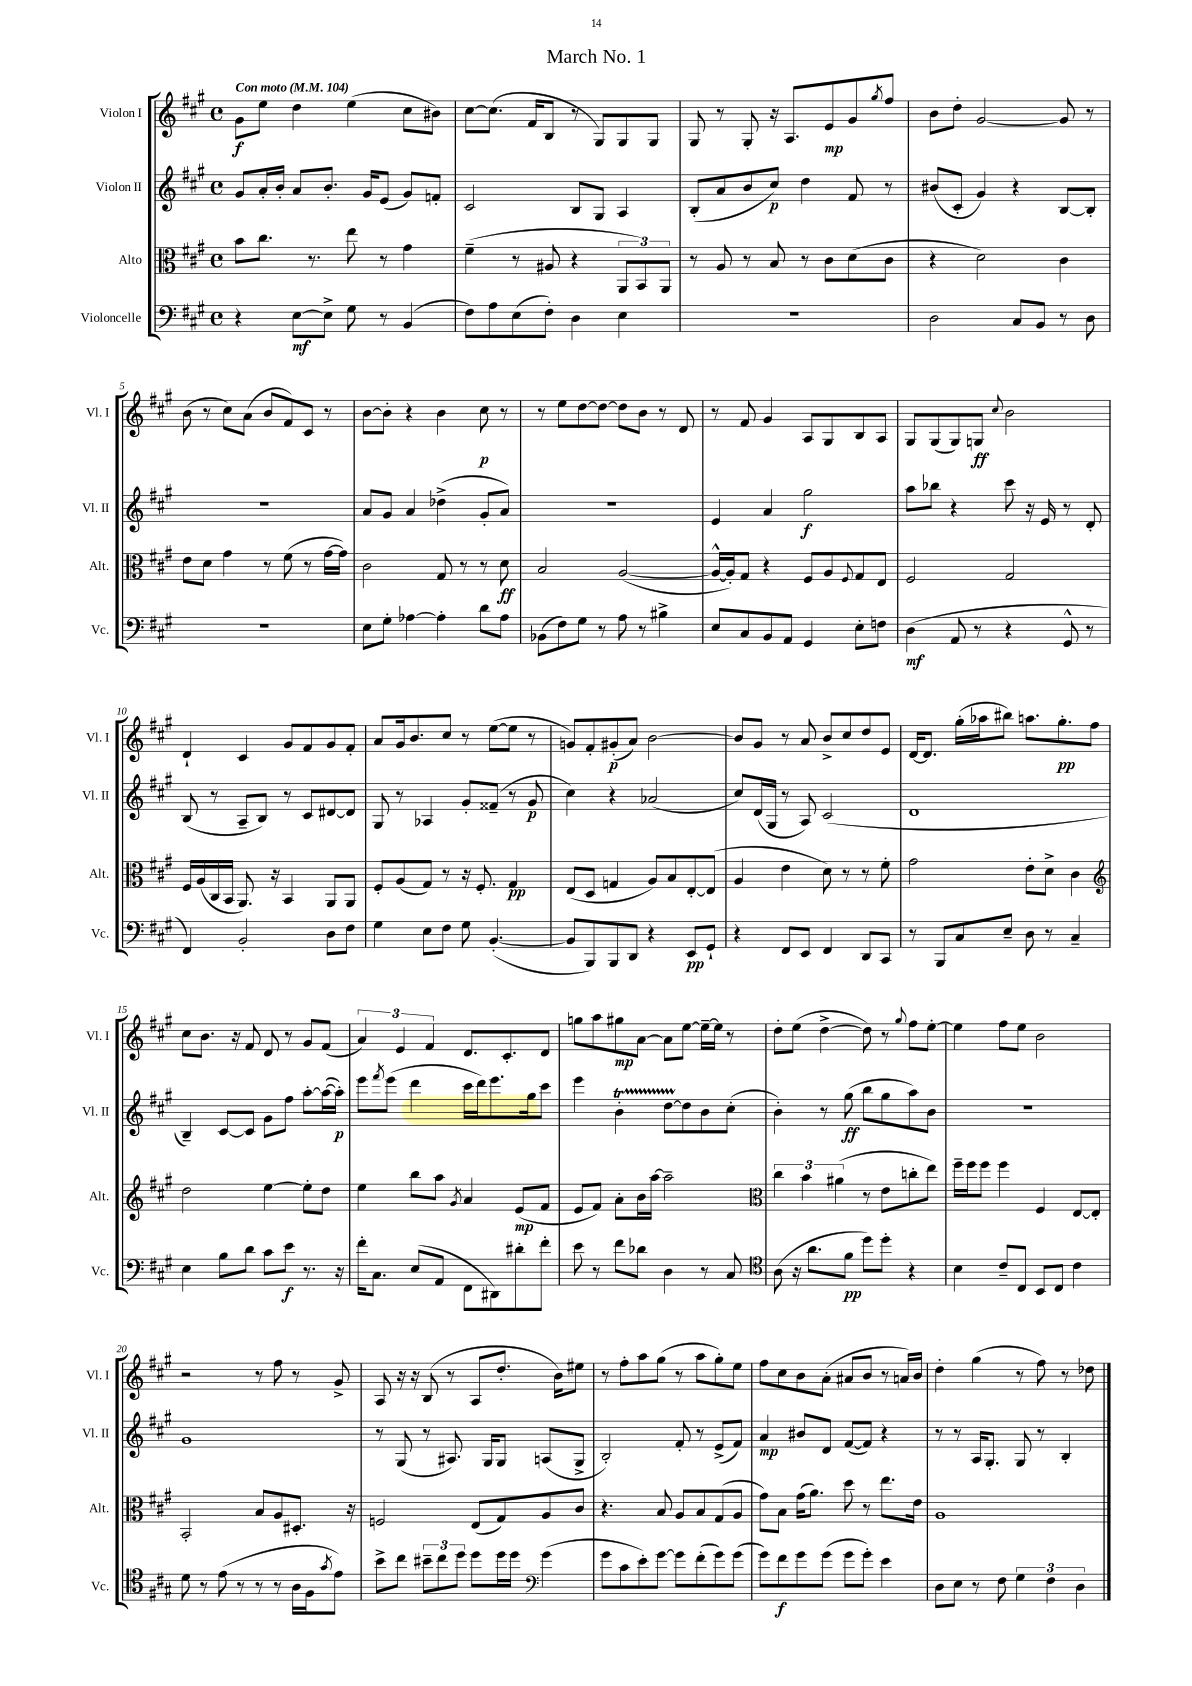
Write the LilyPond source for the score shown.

\header { title = "March No. 1" }
<<
\new StaffGroup <<
\new Staff = "s0" \with { instrumentName = "Violon I" shortInstrumentName = "Vl. I" } {
    \clef treble \key a \major \defaultTimeSignature \time 4/4 \tempo "Con moto" 4 = 104
    gis'8\f e''8 d''4 e''4( cis''8 bis'8) |
    cis''8~ cis''8.( fis'16 b8 r8 gis8) gis8 gis8 |
    gis8 r8 gis8-. r16 a8. e'8\mp gis'8 \acciaccatura { gis''8 } fis''8 |
    b'8 d''8-. gis'2~ gis'8 r8 |
    b'8( r8 cis''8) a'8( b'8 fis'8) cis'8 r8 |
    b'8~ b'8-. r4 b'4 cis''8\p r8 |
    r8 e''8 d''8~ d''8~ d''8 b'8 r8 d'8 |
    r8 fis'8 gis'4 a8 gis8 b8 a8 |
    gis8 gis8( gis8) g8\ff \appoggiatura { cis''8 } b'2 |
    d'4-! cis'4 gis'8 fis'8 gis'8 fis'8-. |
    a'8 gis'16 b'8. cis''8 r8 e''8~( e''8 r8 |
    g'8) fis'8-. gis'8-.\p( a'8) b'2~ |
    b'8 gis'8 r8 a'8 b'8-> cis''8 d''8 e'8 |
    d'16~ d'8. gis''16-.( aes''16 bis''8) a''8. gis''8.-.\pp fis''8 |
    cis''8 b'8. r16 fis'8 d'8 r8 gis'8 fis'8( |
    \tuplet 3/2 { a'4) e'4 fis'4 } d'8. cis'8.-. d'8 |
    g''8 a''8 gis''8\mp a'8~ a'8 e''8~ e''16~-- e''16 r8 |
    d''8-. e''8( d''4~-> d''8) r8 \appoggiatura { gis''8 } fis''8 e''8~-. |
    e''4 fis''8 e''8 b'2 |
    r2 r8 fis''8 r8 gis'8-> |
    a8 r16 r16 b8( r8 a8 d''8.-. b'16) eis''8 |
    r8 fis''8-. a''8 gis''8( r8 a''8 gis''8-.) e''8 |
    fis''8 cis''8 b'8 a'8-.( ais'8 b'8 r8 a'16) b'16 |
    d''4-. gis''4( r8 fis''8) r8 des''8 \bar "|." |
}
\new Staff = "s1" \with { instrumentName = "Violon II" shortInstrumentName = "Vl. II" } {
    \clef treble \key a \major \defaultTimeSignature \time 4/4
    gis'8 a'16-. b'16-. a'8 b'8.-. gis'16 e'8( gis'8) f'8-. |
    cis'2 b8 gis8 a4 |
    b8-.( a'8 b'8 cis''8\p) d''4 fis'8 r8 |
    bis'8( cis'8-. gis'4) r4 b8~ b8-. |
    R1 |
    a'8 gis'8 a'4 des''4->( gis'8-. a'8) |
    R1 |
    e'4 a'4 gis''2\f |
    a''8 bes''8 r4 cis'''8 r16 e'16 r8 d'8-. |
    b8( r8 a8-- b8) r8 cis'8 dis'8~ dis'8 |
    gis8 r8 aes4 gis'8-. fisis'8--( r8 gis'8\p |
    cis''4) r4 aes'2( |
    cis''8) d'16( gis16 r8 a8) cis'2( |
    d'1 |
    b4--) cis'8~ cis'8 gis'8 fis''8 a''8~-. a''16~( a''16-.\p) |
    e'''8 \acciaccatura { fis'''8 } e'''8( d'''4 cis'''16 d'''16) e'''8. gis''16 cis'''8 |
    e'''4 b'4-.\startTrillSpan d''8~ d''8\stopTrillSpan b'8 cis''8-.( |
    b'4-.) r8 gis''8\ff( b''8 gis''8 a''8) b'8 |
    r1 |
    gis'1 |
    r8 gis8( r8 ais8.) gis16 gis8 a8( gis8-> |
    b2-.) fis'8-. r8 e'8->( fis'8) |
    a'4\mp bis'8 d'8 fis'8~( fis'8) r4 |
    r8 r8 a16 gis8.-. gis8 r8 b4-. \bar "|." |
}
\new Staff = "s2" \with { instrumentName = "Alto" shortInstrumentName = "Alt." } {
    \clef alto \key a \major \defaultTimeSignature \time 4/4
    b'8 cis''8. r8. e''8 r8 gis'4 |
    fis'4--( r8 ais8 r4 \tuplet 3/2 { a,8 b,8) a,8 } |
    r8 a8 r8 b8 r8 cis'8 d'8( cis'8 |
    r4 d'2) cis'4 |
    e'8 d'8 gis'4 r8 fis'8( r8 gis'16~ gis'16) |
    cis'2 gis8 r8 r8 d'8\ff |
    b2 a2~( |
    a16~-^ a16-.) gis8 r4 fis8 a8 \appoggiatura { fis8 } gis8 e8 |
    fis2 gis2 |
    fis16 a16( cis16 b,16 a,8.) r16 b,4 a,8 a,8 |
    fis8-. a8( gis8) r8 r16 fis8.-. gis4\pp |
    e8( d8 g4 a8) b8 e8~-. e8( |
    a4 e'4 d'8) r8 r8 fis'8-. |
    gis'2 e'8-. d'8-> cis'4 |
    \clef treble d''2 e''4~ e''8-. d''8 |
    e''4 b''8 a''8 \acciaccatura { gis'8 } a'4 e'8\mp( fis'8 |
    e'8 fis'8) a'8-. b'16 a''16~ a''2-- |
    \clef alto \tuplet 3/2 { cis''4 b'4 ais'4( } r8 e'8 c''8-. e''8) |
    fis''16-- fis''16 fis''8 fis''4 fis4 e8~ e8-. |
    b,2-. b8 a8 dis8.-. r16 |
    f2 e8( gis8) a8 cis'8 |
    r4. b8 a8 b8 gis8( a8 |
    gis'8) b8 gis'16( a'8.) d''8 r8 e''8. e'16 |
    a1 \bar "|." |
}
\new Staff = "s3" \with { instrumentName = "Violoncelle" shortInstrumentName = "Vc." } {
    \clef bass \key a \major \defaultTimeSignature \time 4/4
    r4 e8~\mf e8-> gis8 r8 b,4( |
    fis8) a8 e8( fis8-.) d4 e4 |
    R1 |
    d2 cis8 b,8 r8 d8 |
    R1 |
    e8 gis8-. aes4~ aes4-. d'8 aes8 |
    bes,8( fis8) gis8 r8 a8 r8 bis4-> |
    e8 cis8 b,8 a,8 gis,4 e8-. f8 |
    d4\mf( a,8 r8 r4 gis,8-^ r8 |
    fis,4) b,2-. d8 fis8 |
    gis4 e8 fis8 gis8 b,4.~-.( |
    b,8 b,,8) b,,8 d,8 r4 e,8\pp gis,8-! |
    r4 fis,8 e,8 fis,4 d,8 cis,8 |
    r8 b,,8 cis8 e8-- d8 r8 cis4-- |
    e4 b8 d'8 cis'8 e'8\f r8. r16 |
    fis'16-. cis8. e8( a,8 fis,8 dis,8) dis'8-. fis'8-. |
    e'8 r8 fis'8 des'8 d4 r8 cis8 |
    \clef tenor a8( r16 a'8. fis'8\pp d''8) d''8-. r4 |
    b4 cis'8-- cis8 b,8 cis8 cis'4 |
    d'8 r8 e'8( r8 r8 r8 a16 fis16 \acciaccatura { gis'8 } e'8) |
    b'8-> cis''8 \tuplet 3/2 { bis'8-- cis''8 d''8 } d''8 d''16 d''16 \clef bass gis'4( |
    gis'8 cis'8 e'8-.) gis'8~ gis'8 fis'8-.( gis'8) gis'8( |
    gis'8) fis'8\f gis'8 gis'8( gis'8 gis'8-.) e'4 |
    d8 e8 r8 fis8 \tuplet 3/2 { gis4 fis4 d4 } \bar "|." |
}
>>
>>
